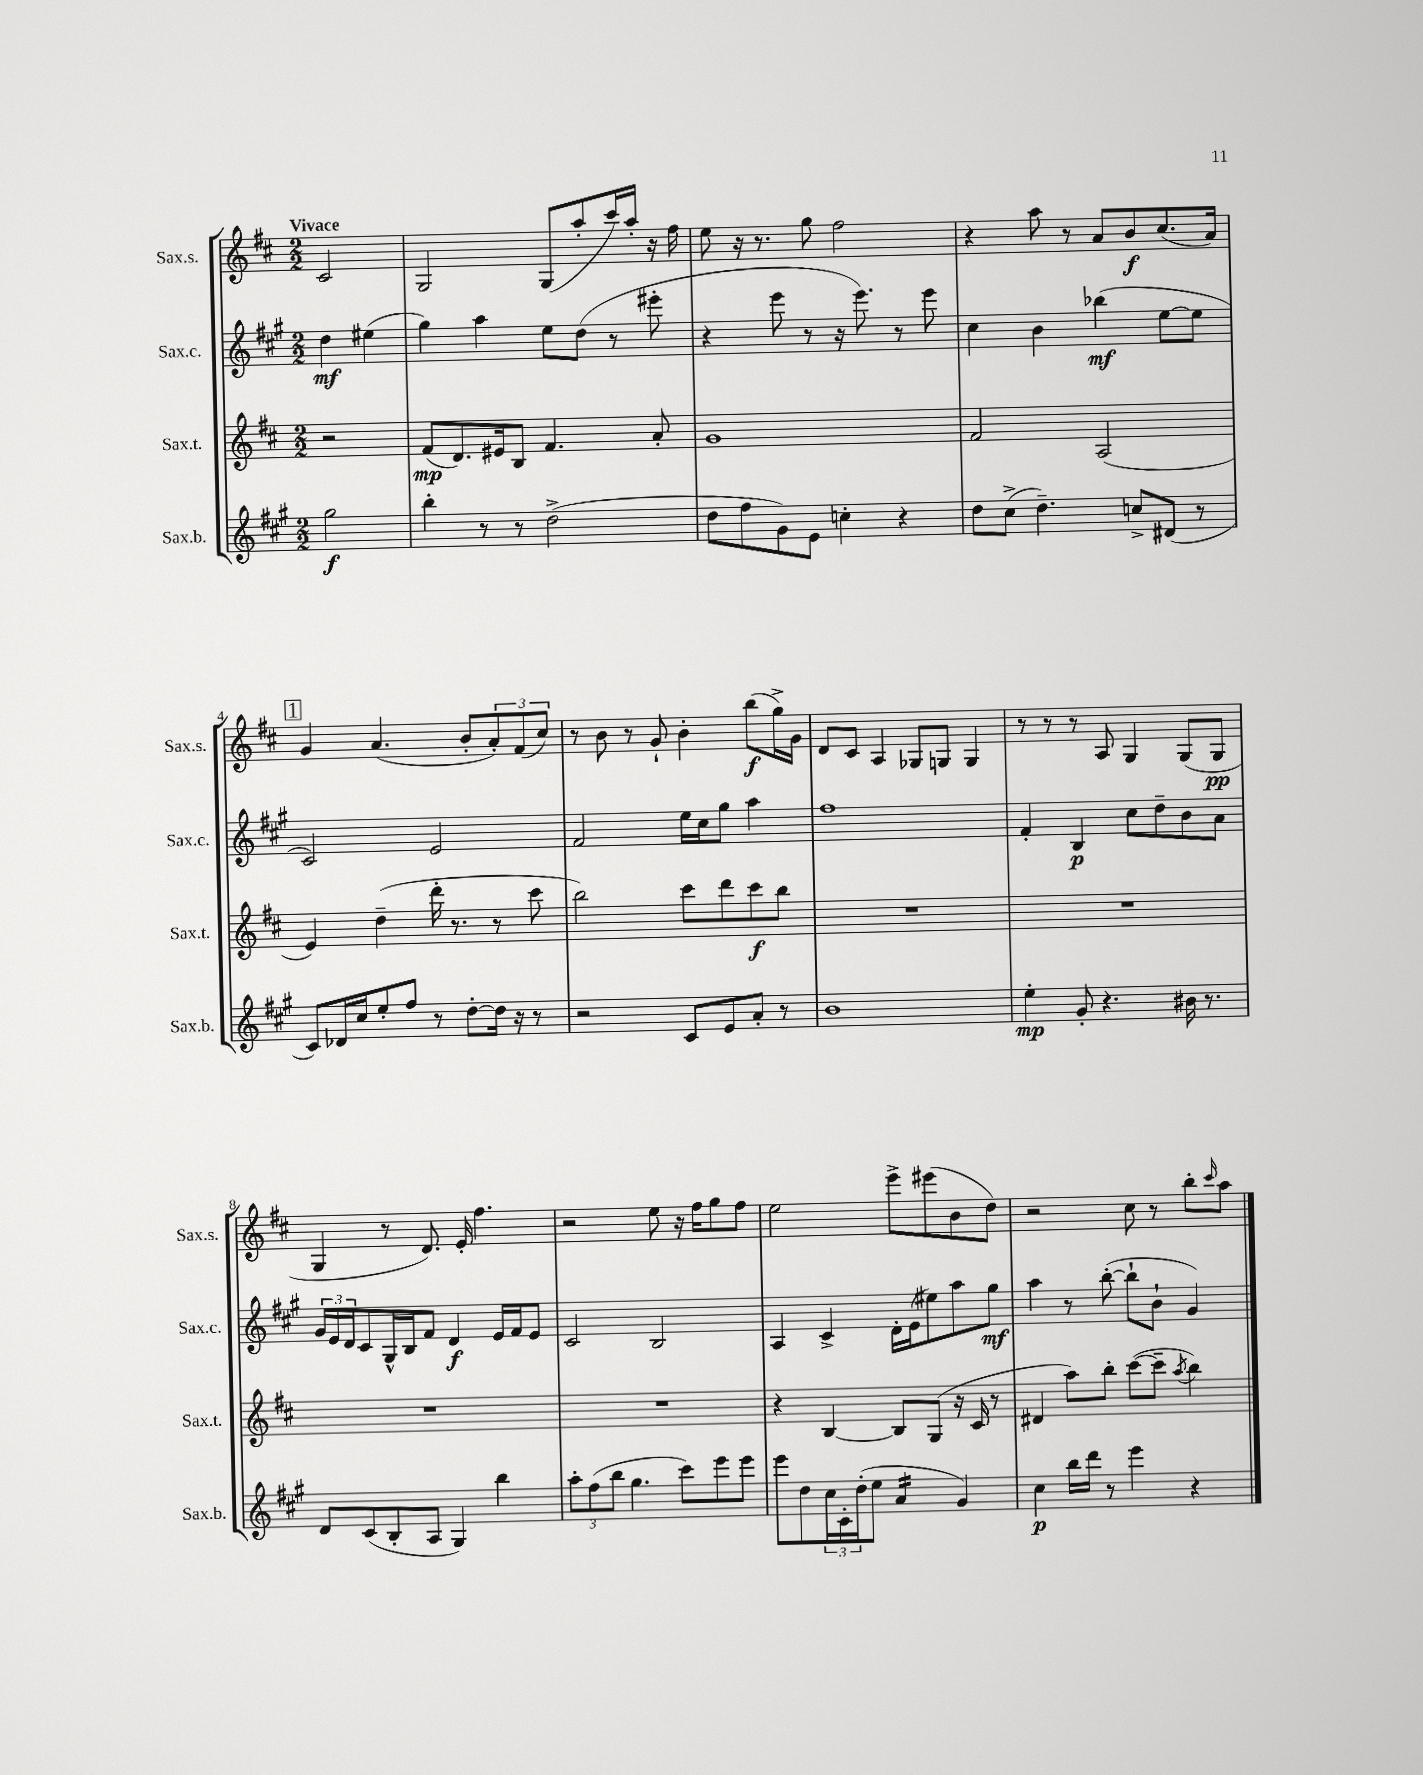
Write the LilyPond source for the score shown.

<<
\new StaffGroup <<
\new Staff = "s0" \with { instrumentName = "Sax.s." shortInstrumentName = "Sax.s." } {
    \clef treble \key d \major \numericTimeSignature \time 2/2 \partial 2 \tempo "Vivace"
    cis'2 |
    g2 g8( a''8-. cis'''16) a''16-. r16 fis''16 |
    e''8 r16 r8. g''8 fis''2 |
    r4 a''8 r8 a'8 b'8\f cis''8.( a'16) |
    \mark \markup { \box "1" } g'4 a'4.( b'8-. \tuplet 3/2 { a'8-.) fis'8( cis''8) } |
    r8 b'8 r8 g'8-! b'4-. b''8\f( g''16->) g'16 |
    d'8 cis'8 a4 ges8 g8 g4 |
    r8 r8 r8 a8 g4 g8( g8\pp |
    g4 r8 d'8.) e'16-. fis''4. |
    r2 e''8 r16 fis''16 g''8 fis''8 |
    e''2 e'''8-> eis'''8( b'8 d''8) |
    r2 cis''8 r8 b''8-. \grace { cis'''16 } a''8 \bar "|." |
}
\new Staff = "s1" \with { instrumentName = "Sax.c." shortInstrumentName = "Sax.c." } {
    \clef treble \key a \major \numericTimeSignature \time 2/2 \partial 2
    d''4\mf eis''4( |
    gis''4) a''4 e''8 d''8( r8 eis'''8-. |
    r4 e'''8 r8 r16 e'''8.) r8 e'''8 |
    cis''4 b'4 bes''4\mf( e''8~ e''8 |
    \mark \markup { \box "1" } cis'2) e'2 |
    fis'2 e''16 cis''16 gis''8 a''4 |
    fis''1 |
    fis'4-. b4\p cis''8 d''8-- b'8 a'8 |
    \tuplet 3/2 { gis'16 e'16 d'16 } cis'8 gis16-^ b16 fis'8 d'4\f e'16 fis'16 e'8 |
    cis'2 b2 |
    a4 cis'4-> d'16-. e'16( eis''8) a''8 gis''8\mf |
    a''4 r8 b''8~-.( b''8-! b'8-! gis'4) \bar "|." |
}
\new Staff = "s2" \with { instrumentName = "Sax.t." shortInstrumentName = "Sax.t." } {
    \clef treble \key d \major \numericTimeSignature \time 2/2 \partial 2
    r2 |
    fis'8\mp( d'8.) eis'16 b8 fis'4. a'8-. |
    g'1 |
    fis'2 a2( |
    \mark \markup { \box "1" } e'4) d''4--( d'''16-. r8. r8 cis'''8 |
    b''2) cis'''8 d'''8 cis'''8\f b''8 |
    R1 |
    R1 |
    R1 |
    R1 |
    r4 b4~ b8 g8( r16 cis'16 r8 |
    dis'4 a''8) b''8-. cis'''8~( cis'''8-- \acciaccatura { a''8 } b''4) \bar "|." |
}
\new Staff = "s3" \with { instrumentName = "Sax.b." shortInstrumentName = "Sax.b." } {
    \clef treble \key a \major \numericTimeSignature \time 2/2 \partial 2
    gis''2\f |
    b''4-. r8 r8 d''2->( |
    d''8 fis''8 gis'8) e'8 c''4-. r4 |
    d''8 cis''8->( d''4.--) c''8-> dis'8( r8 |
    \mark \markup { \box "1" } cis'8) des'16 cis''16 e''8-. fis''8 r8 d''8~-. d''16 r16 r8 |
    r2 cis'8 e'8 a'8-. r8 |
    b'1 |
    e''4-.\mp gis'8-. r4. bis'16 r8. |
    d'8 cis'8( b8-. a8 gis4) b''4 |
    \tuplet 3/2 { a''8-. fis''8( b''8 } gis''4. cis'''8) e'''8 e'''8 |
    e'''8 d''8 \tuplet 3/2 { cis''16 cis'16-. d''16-.( } e''8 a'4:16 gis'4) |
    cis''4\p b''16 d'''16 r8 e'''4 r4 \bar "|." |
}
>>
>>
